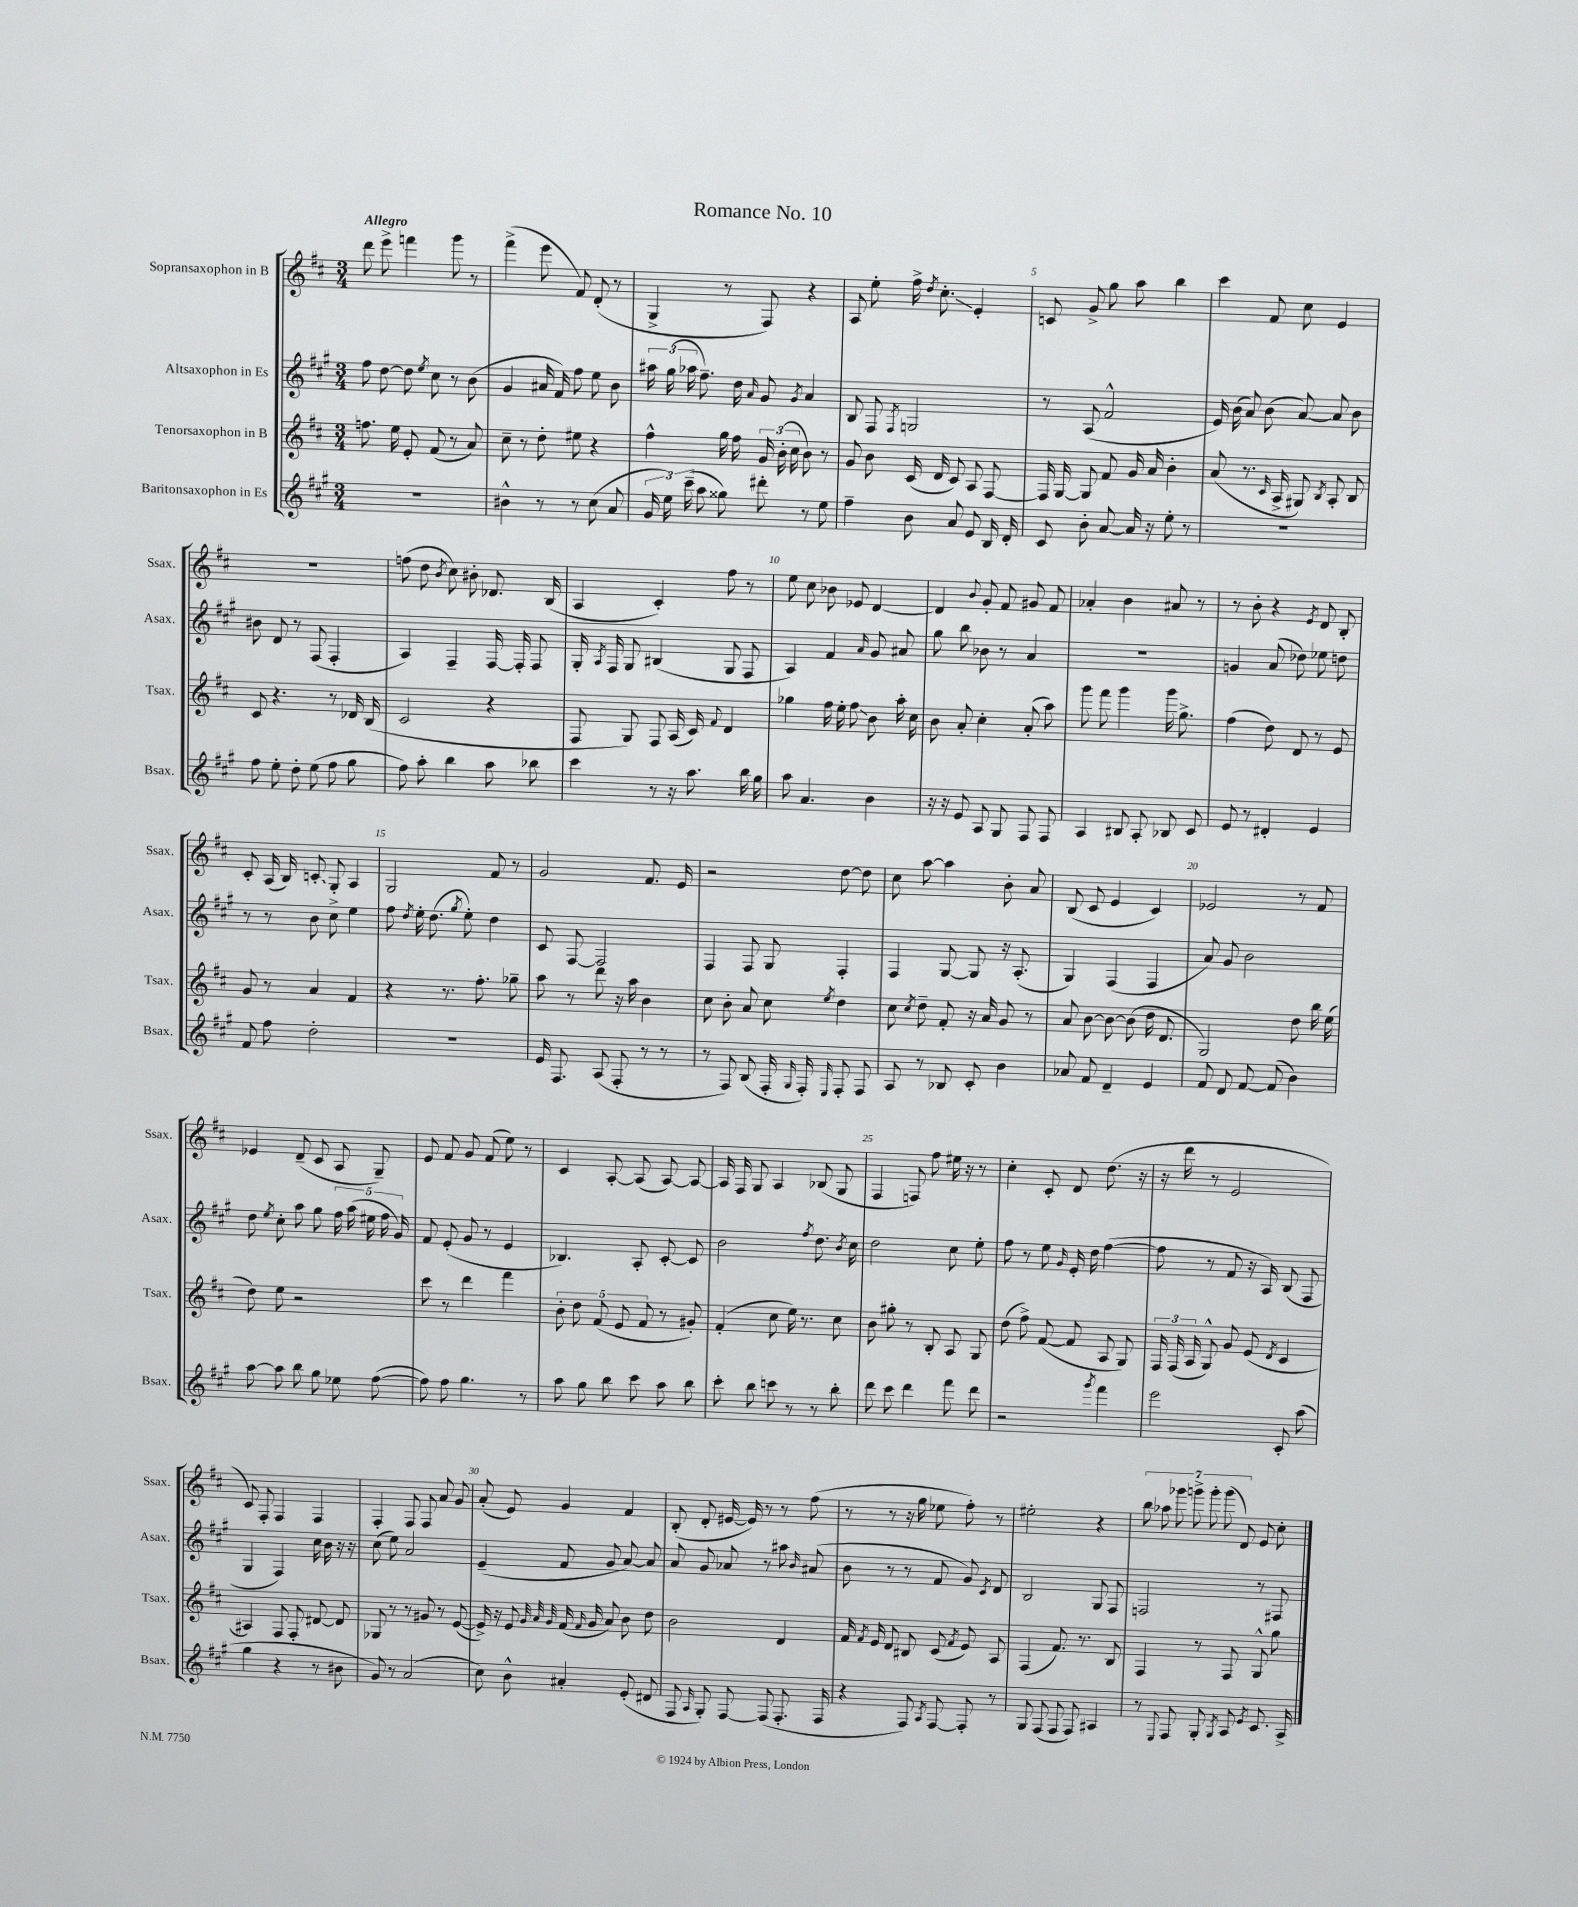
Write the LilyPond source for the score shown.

\header { title = "Romance No. 10" }
<<
\new StaffGroup <<
\new Staff = "s0" \with { instrumentName = "Sopransaxophon in B" shortInstrumentName = "Ssax." } {
    \clef treble \key d \major \numericTimeSignature \time 3/4 \tempo "Allegro"
    \autoBeamOff d'''8 e'''8-> f'''4 g'''8 r8 |
    fis'''4->( e'''8 fis'8) d'8-.( r8 |
    g4-> r8 fis8) r4 |
    a8 e''8-. fis''16-> \acciaccatura { d''8 } cis''8.-.\glissando e'4-. |
    c'8 g'8-> g''8 a''8 b''4 |
    cis'''4 fis'8 cis''8 e'4 |
    R2. |
    f''8( d''8 \acciaccatura { b'8 } cis''8) bis'8-. des'8. b16( |
    a4 cis'4-.) fis''8 r8 |
    e''8 cis''8 bes'8 ees'8 d'4~ |
    d'4 \appoggiatura { b'8 } g'8-. fis'8 gis'8 fis'8 |
    aes'4-. b'4 ais'8 r8 |
    r8 b'8-. r4 \acciaccatura { e'8 } d'8 b8-. |
    cis'8-. a16( b16) \once \override Glissando.style = #'zigzag c'8-.\glissando g8-. a4 |
    g2 fis'8 r8 |
    g'2 fis'8. e'16 |
    r2 d''8~ d''8 |
    cis''8 a''8~ a''4 b'8-. a'8 |
    b8( cis'8 e'4 cis'4) |
    ees'2 r8 fis'8 |
    ees'4 d'8--( cis'8 a8 g8--) |
    e'8 fis'8 g'8 fis'8( e''8) r8 |
    cis'4 a8~-. a8( a8~) a8~ |
    a16 fis16 g8 a4 bes8( g8 |
    fis4 f8) fis''8 eis''16 r16 r8 |
    cis''4-. cis'8-. d'8 d''8.( r16 |
    r16 d'''16 r8 e'2 |
    cis'8) fis8-. fis4 fis4 |
    fis4-. fis8 fis8 a'8 g'8 |
    a'8-.( e'8) g'4 fis'4 |
    b8-.( d'8-. eis'16~ eis'16) r8 r8 fis''8( |
    r8 r8 r16 g''16 ees''8 fis''8-.) r8 |
    eis''2-. r4 |
    \tuplet 7/4 { b''8 aes''8 ges'''8 g'''8-> g'''8-. g'''8( d'8) } e'8 cis''8-. \bar "|." |
}
\new Staff = "s1" \with { instrumentName = "Altsaxophon in Es" shortInstrumentName = "Asax." } {
    \clef treble \key a \major \numericTimeSignature \time 3/4
    \autoBeamOff fis''8 d''8~ d''8 \acciaccatura { e''8 } cis''8 r8 b'8( |
    gis'4 ais'16 fis'16) fis''8 e''8 b'8 |
    \tuplet 3/2 { ais''16 gis''16( aes''16 } fis''8.--) d''16 \grace { a'16 } gis'8 \acciaccatura { gis'8 } a'4 |
    b8 fis8 \acciaccatura { fis8 } g2 |
    r8 a8( fis'2-^ |
    e'16) b'16( a'8) b'8( a'8~) a'8 b'8 |
    bis'8 d'8 r8 fis8( fis4-. |
    a4) fis4-- fis16~ fis16-. fis8 |
    gis16-. \acciaccatura { a8 } fis16 gis8 bis4( gis8 fis8 |
    a4) fis'4 \grace { a'16 } gis'8 ais'8 |
    gis''8 b''8 bes'8 r8 a'4 |
    R2. |
    g'4 a'8( des''8) ees''8 d''8 |
    r8 r8 b'8 cis''8-> e''4 |
    fis''8 \acciaccatura { d''8 } e''16-. d''8.( \acciaccatura { gis''8 } e''8-.) d''4 |
    cis'8 fis8~ fis2 |
    fis4 fis8 gis8 fis4-. |
    fis4 gis8~ gis8 r16 a8.-.( |
    gis4) fis4( fis4 |
    a'8) gis'8 b'2 |
    d''8 \acciaccatura { e''8 } cis''8-. a''8 gis''8 \tuplet 5/4 { fis''16 a''16( eis''16 fis''16 gis'16) } |
    fis'8 e'8-.( gis'8 r8 e'4 |
    bes4.) a8-. cis'8~-. cis'8 |
    b'2 \acciaccatura { fis''8 } d''8. \acciaccatura { b'8 } cis''16 |
    d''2 cis''8 e''8-. |
    fis''8 r8 e''8 \grace { gis'16 } e'16-. d''16 fis''4~( |
    fis''8 r8 fis'8 r16 a16) b8( fis8 |
    gis4 fis4) cis''16 b'16 r16 r16 |
    cis''8( e''8) a'2 |
    e'4--( fis'8 gis'8 a'8~) a'8 |
    a'8 gis'8 aes'8 r8 ais''8 \grace { b'16 } ais'8( |
    b'8 r8 r8 fis'8 gis'8) \acciaccatura { cis'8 } d'8 |
    b2 gis8 fis8 |
    f2 r8 fis8 \bar "|." |
}
\new Staff = "s2" \with { instrumentName = "Tenorsaxophon in B" shortInstrumentName = "Tsax." } {
    \clef treble \key d \major \numericTimeSignature \time 3/4
    \autoBeamOff f''8. e''16 e'8-. fis'8( r8 a'8) |
    cis''8-- r8 d''8-. eis''8 r4 |
    fis''4-^ g''16 fis''16 \tuplet 3/2 { g'16 b'16-.( cis''16 } b'8) r8 |
    g'8 b'8 cis'16( d'16 cis'8) a8 fis8~ |
    fis16 g16~ g8 fis'8 g'16 a'16 b'4-. |
    a'8( r8. \grace { cis'16 } a16-> gis8) \acciaccatura { b8 } a8-. b8 |
    cis'8 r4. r8 des'16 b16( |
    cis'2 r4 |
    fis8 g8) fis8 a16( cis'16) \appoggiatura { fis'8 } d'4 |
    ges''4 fis''16 e''16-. fis''8\glissando b'8 a''16-. cis''16 |
    b'8 a'8-. cis''4-. a'8-.( a''8) |
    g'''8 fis'''8 g'''4 g'''16 g''8.-> |
    fis''4( d''8) d'8 r8 e'8 |
    g'8 r8 a'4 fis'4 |
    r4 r8. fis''8.-. ges''8-- |
    a''8 r8 d'''8 r16 a''16 b'4 |
    cis''8 b'8-. a'8 cis''8 \acciaccatura { e''8 } d''4 |
    cis''8 \acciaccatura { cis''8 } d''8-- fis'8-. r16 a'16 g'8 r8 |
    a'8 b'8~ b'8~ b'8( d''16 d'8. |
    g2) d''8 b''16 e''16( |
    d''8) e''8 r2 |
    cis'''8 r8 d'''4 fis'''4 |
    \tuplet 5/4 { b'8-. d''8 fis'8( e'8 fis'8 } r8 gis'8-.) |
    fis'4-.( cis''8 e''16) r8. cis''8 |
    b'8 gis''8-. r8 b8-. a8 g8 |
    d''8( fis''8->) fis'8~( fis'8 a8 g8) |
    \tuplet 3/2 { fis16 fis16( a16 } g8-^) g'8 e'8( \acciaccatura { d'8 } cis'4 |
    ais4) fis8 fis8-. dis'8~ dis'8 |
    ges8 r8 r8 gis'8 r8 e'8~( |
    e'16->) r16 e'8 \grace { g'32 a'32 g'32 } fis'16( \grace { fis'16 } g'16 a'8) b'8 d''8 |
    b'2 d'4 |
    fis'16 \acciaccatura { fis'8 } e'16 d'8 bis8 cis'8( \acciaccatura { fis'8 } e'8) a8 |
    fis4( fis'8.) r8. b8 |
    fis4 r8 fis8 g8-^ g''8 \bar "|." |
}
\new Staff = "s3" \with { instrumentName = "Baritonsaxophon in Es" shortInstrumentName = "Bsax." } {
    \clef treble \key a \major \numericTimeSignature \time 3/4
    \autoBeamOff R2. |
    bis'4-^ r8 r8 cis''8( a'8 |
    \tuplet 3/2 { gis'16 e''16) cis'''16--( } a''8 gisis''8) dis'''8-. r8 e''8 |
    fis''4-- b'8 a'8 e'8 b16 d'16-. |
    cis'8 b'8-. a'8~ a'16 r16 e''8-. r8 |
    R2. |
    fis''8 e''8-. d''8-. e''8( fis''8 gis''8 |
    fis''8) a''8-. b''4 a''8 bes''8 |
    cis'''4 r8 r16 a''8. b''16 gis''16 |
    a''8 a'4. b'4 |
    r16 r16 e'8 a8 gis8 fis8 fis8 |
    a4 bis8 a8-. bes8 cis'8 |
    e'8 r8 dis'4-. e'4 |
    fis'8 fis''8 d''2-. |
    R2. |
    e'16 fis8. a8( fis8-. r8 r8 |
    r8 fis8) b8( fis16-. \grace { gis16 } fis16-.) \grace { e16 } fis8-. fis8 |
    a8 r8 bes8 cis'8-. b'4 |
    aes'8 fis'8 d'4-- e'4 |
    fis'8 d'8 fis'8~ fis'8( b'4) |
    a''8~ a''8 b''8 gis''8 ees''8 fis''8~( |
    fis''8) fis''8 gis''4. r8 |
    a''8 gis''8 b''8 cis'''8 a''8 b''8 |
    cis'''8-. b''8 c'''8 r8 r8 b''8-. |
    d'''8 cis'''8 d'''4 fis'''8 d'''8 |
    r2 \acciaccatura { gis'''8 } fis'''4 |
    e'''2 cis'8-. a''8( |
    gis''4 r4 r8 bis'8 |
    gis'8) r8 a'2( |
    cis''8) b'8-^ ais'4-. e'8-.( dis'8 |
    fis8 \grace { a16 } gis8-.) fis8~ fis8( fis8.-. fis16 |
    r4 fis8) \acciaccatura { a8 } fis8~ fis8-. r8 |
    gis8 fis8( fis8 fis8) ais4 |
    r8 \appoggiatura { e8 } fis8 gis8-. \acciaccatura { gis8 } a8 \acciaccatura { e'8 } cis'8. a16-> \bar "|." |
}
>>
>>
\layout { \context { \Score \override BarNumber.break-visibility = ##(#f #t #t) barNumberVisibility = #(every-nth-bar-number-visible 5) } }
